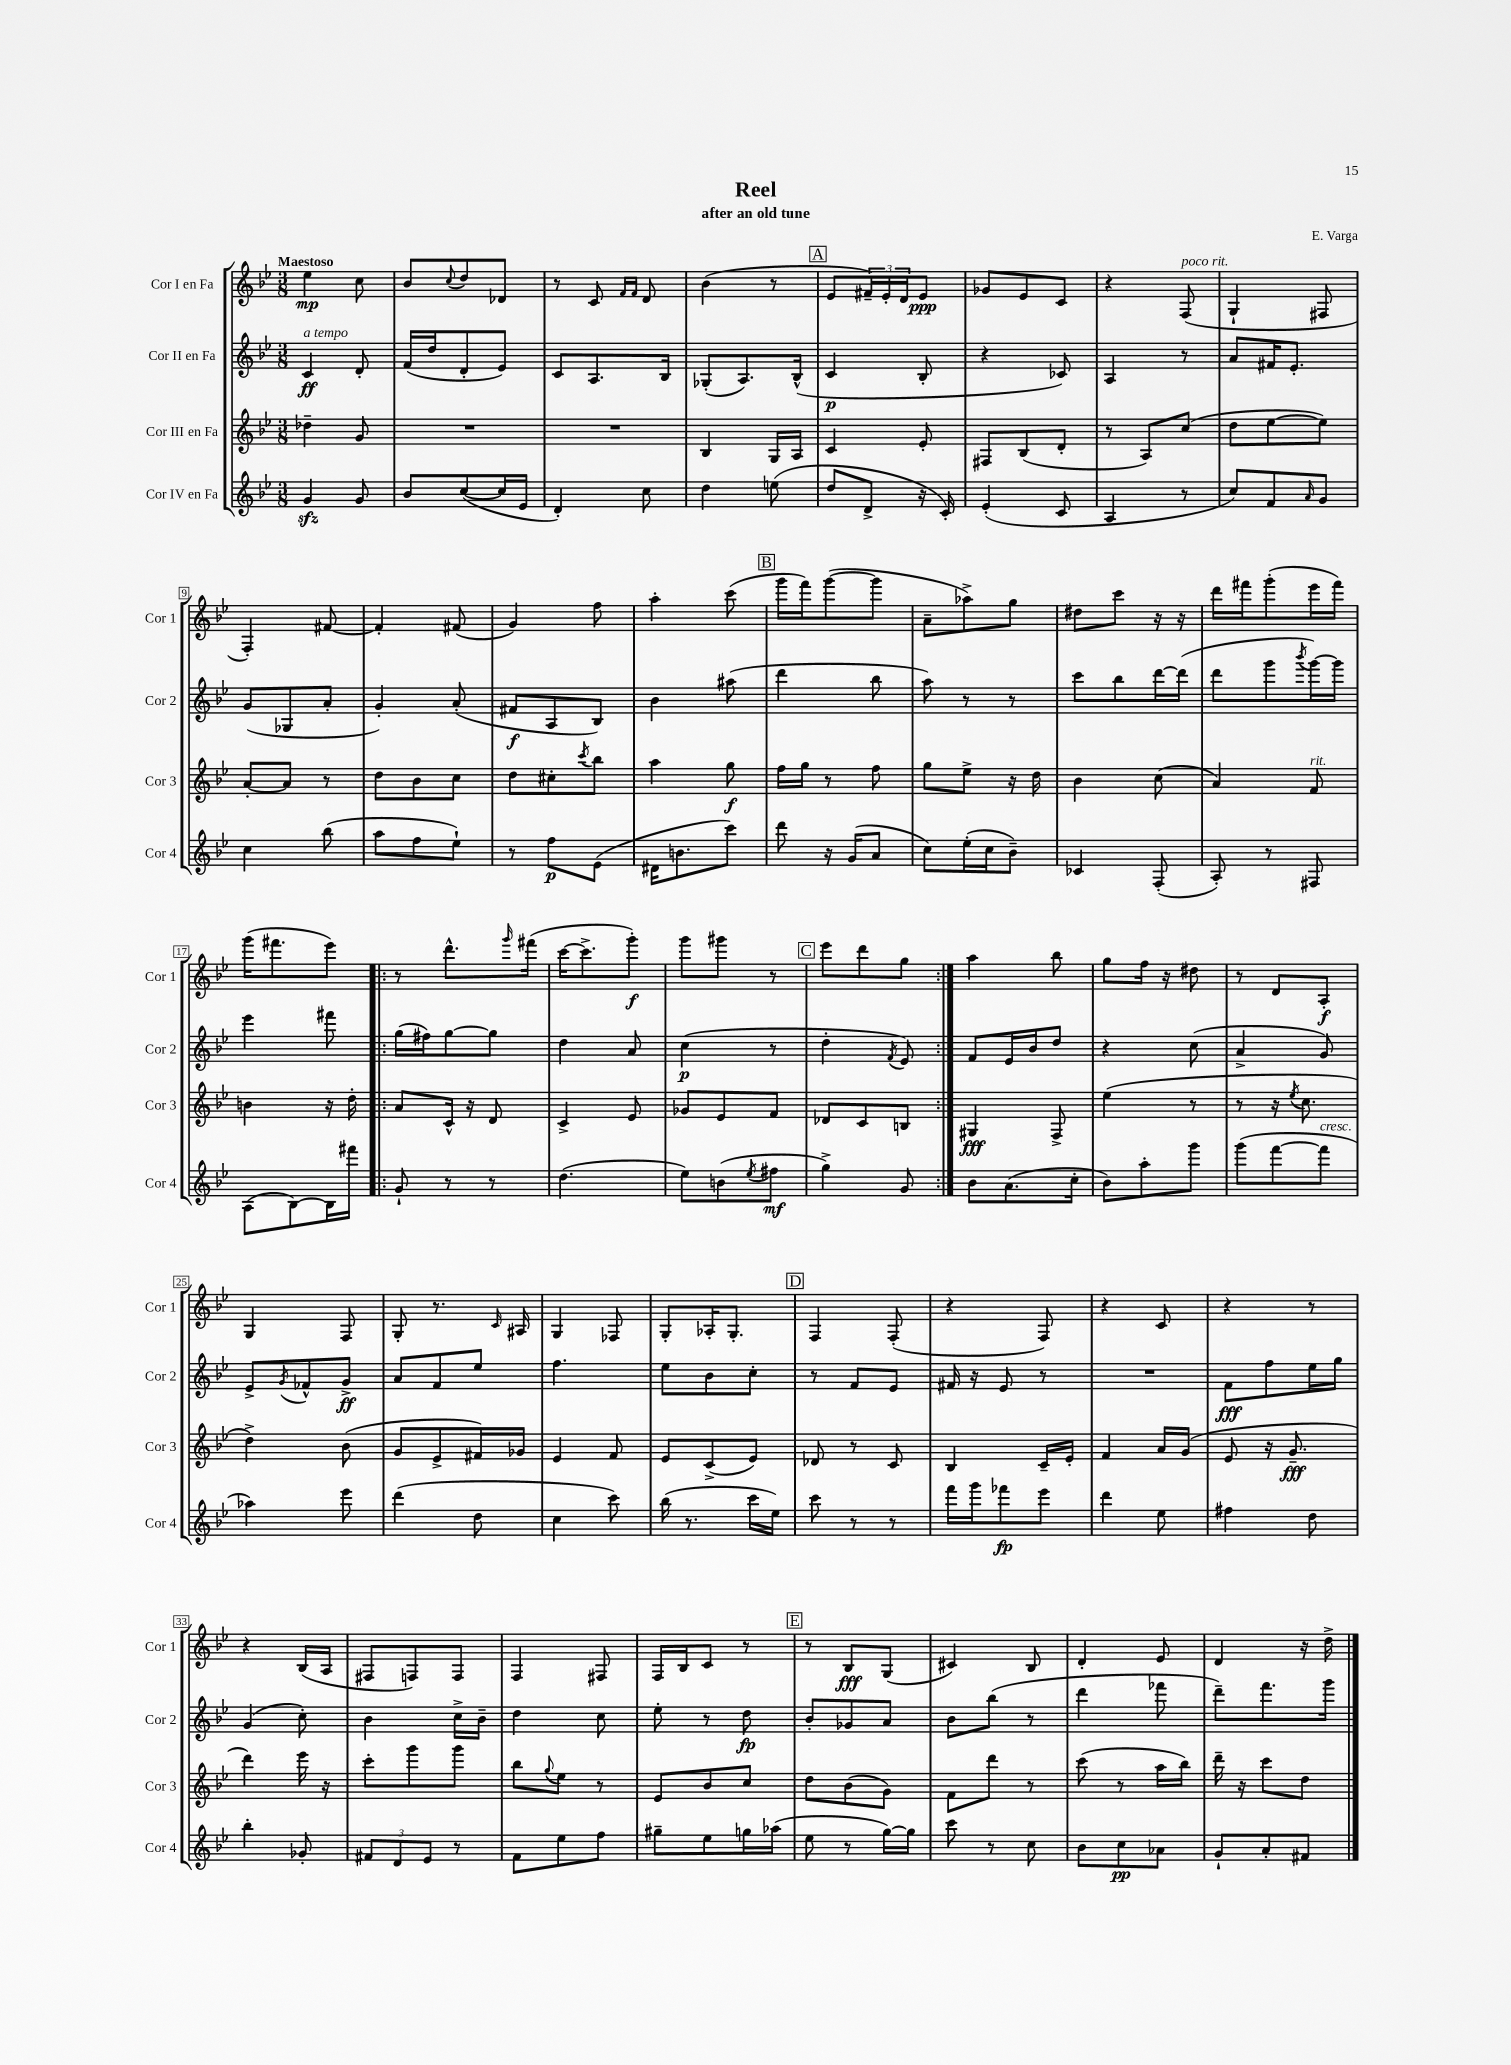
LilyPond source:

\header { title = "Reel" composer = "E. Varga" subtitle = "after an old tune" }
<<
\new StaffGroup <<
\new Staff = "s0" \with { instrumentName = "Cor I en Fa" shortInstrumentName = "Cor 1" } {
    \clef treble \key bes \major \numericTimeSignature \time 3/8 \tempo "Maestoso"
    ees''4\mp c''8 |
    bes'8 \appoggiatura { c''8 } d''8 des'8 |
    r8 c'8 \grace { f'16 f'16 } d'8 |
    bes'4( r8 |
    \mark \markup { \box "A" } ees'8 \tuplet 3/2 { fis'16--) ees'16-. d'16 } ees'8\ppp |
    ges'8 ees'8 c'8 |
    r4 f8^\markup { \italic "poco rit." }( |
    g4-! fis8 |
    f4-.) fis'8~ |
    fis'4-. fis'8( |
    g'4) f''8 |
    a''4-. c'''8( |
    \mark \markup { \box "B" } g'''16 f'''16) g'''8~( g'''8 |
    a'8-- aes''8->) g''8 |
    dis''8 c'''8 r16 r16 |
    d'''16 fis'''16 g'''8-.( ees'''16 fis'''16) |
    g'''16( fis'''8. ees'''8) |
    \repeat volta 2 { r8 d'''8.-^ \grace { g'''16 } fis'''16( |
    c'''16~ c'''8.-> g'''8-.\f) |
    g'''8 gis'''8 r8 |
    \mark \markup { \box "C" } ees'''8 d'''8 g''8 | }
    a''4 bes''8 |
    g''8 f''16 r16 dis''8 |
    r8 d'8 a8-.\f |
    g4 f8 |
    g8-. r8. \grace { c'16 } ais16 |
    g4 fes8 |
    g8-. aes16-. g8.-. |
    \mark \markup { \box "D" } f4 f8-.( |
    r4 f8) |
    r4 c'8 |
    r4 r8 |
    r4 bes16( a16 |
    fis8 f8) f8 |
    f4 fis8 |
    f16 bes16 c'8 r8 |
    \mark \markup { \box "E" } r8 bes8\fff g8( |
    cis'4) bes8 |
    d'4-. ees'8 |
    d'4 r16 d''16-> \bar "|." |
}
\new Staff = "s1" \with { instrumentName = "Cor II en Fa" shortInstrumentName = "Cor 2" } {
    \clef treble \key bes \major \numericTimeSignature \time 3/8
    c'4\ff^\markup { \italic "a tempo" } d'8-. |
    f'16( d''16 d'8-. ees'8) |
    c'8 a8. bes16 |
    ges8-.( a8.) bes16-^( |
    \mark \markup { \box "A" } c'4\p bes8-. |
    r4 ces'8) |
    a4 r8 |
    a'8 fis'16 ees'8.-. |
    g'8( ges8 a'8-. |
    g'4-.) a'8-.( |
    fis'8\f a8 bes8) |
    bes'4 ais''8( |
    \mark \markup { \box "B" } d'''4 bes''8 |
    a''8) r8 r8 |
    c'''8 bes''8 d'''16~ d'''16( |
    d'''8 g'''8 \acciaccatura { bes'''8 } g'''16~) g'''16 |
    ees'''4 fis'''8 |
    \repeat volta 2 { g''16( fis''16) g''8~ g''8 |
    d''4 a'8 |
    c''4\p( r8 |
    \mark \markup { \box "C" } d''4-. \acciaccatura { f'8 } ees'8) | }
    f'8 ees'16 bes'16 d''8 |
    r4 c''8( |
    a'4-> g'8) |
    ees'8-> \acciaccatura { g'8 } fes'8-^ g'8->\ff |
    a'8 f'8 ees''8 |
    f''4. |
    ees''8 bes'8 c''8-. |
    \mark \markup { \box "D" } r8 f'8 ees'8 |
    fis'16 r16 ees'8 r8 |
    R4. |
    f'8\fff f''8 ees''16 g''16 |
    g'4( c''8-.) |
    bes'4 c''16-> bes'16-- |
    d''4 c''8 |
    ees''8-. r8 d''8\fp |
    \mark \markup { \box "E" } bes'8-. ges'8 a'8 |
    bes'8 bes''8( r8 |
    d'''4 fes'''8 |
    d'''8--) f'''8. g'''16 \bar "|." |
}
\new Staff = "s2" \with { instrumentName = "Cor III en Fa" shortInstrumentName = "Cor 3" } {
    \clef treble \key bes \major \numericTimeSignature \time 3/8
    des''4-- g'8 |
    R4. |
    R4. |
    bes4 g16 a16 |
    \mark \markup { \box "A" } c'4 ees'8-. |
    fis8 bes8( d'8-. |
    r8 a8) c''8( |
    d''8 ees''8~ ees''8) |
    a'8~-. a'8 r8 |
    d''8 bes'8 c''8 |
    d''8 cis''8-. \acciaccatura { c'''8 } bes''8 |
    a''4 g''8\f |
    \mark \markup { \box "B" } f''16 g''16 r8 f''8 |
    g''8 ees''8-> r16 d''16 |
    bes'4 c''8( |
    a'4) f'8^\markup { \italic "rit." } |
    b'4 r16 d''16-. |
    \repeat volta 2 { a'8 c'16-^ r16 d'8 |
    c'4-> ees'8 |
    ges'8 ees'8 f'8 |
    \mark \markup { \box "C" } des'8 c'8 b8 | }
    gis4\fff f8-> |
    ees''4( r8 |
    r8 r16 \acciaccatura { ees''8 } c''8. |
    d''4->) bes'8( |
    g'8 ees'8-> fis'16) ges'16 |
    ees'4 f'8 |
    ees'8 c'8->( ees'8) |
    \mark \markup { \box "D" } des'8 r8 c'8 |
    bes4 c'16-- ees'16-. |
    f'4 a'16 g'16( |
    ees'8 r16 g'8.--\fff |
    d'''4) ees'''16 r16 |
    c'''8-. g'''8 g'''8 |
    bes''8 \appoggiatura { g''8 } ees''8 r8 |
    ees'8 bes'8 c''8 |
    \mark \markup { \box "E" } d''8 bes'8( g'8) |
    f'8 d'''8 r8 |
    c'''8( r8 a''16 bes''16) |
    d'''16-- r16 c'''8 d''8 \bar "|." |
}
\new Staff = "s3" \with { instrumentName = "Cor IV en Fa" shortInstrumentName = "Cor 4" } {
    \clef treble \key bes \major \numericTimeSignature \time 3/8
    g'4\sfz g'8 |
    bes'8 c''8~( c''16 ees'16 |
    d'4-.) c''8 |
    d''4 e''8( |
    \mark \markup { \box "A" } d''8 d'8-> r16 c'16-.) |
    ees'4-.( c'8 |
    a4 r8 |
    c''8) f'8 \grace { a'16 } g'8 |
    c''4 bes''8( |
    a''8 f''8 ees''8-!) |
    r8 f''8\p ees'8( |
    dis'16 b'8. c'''8) |
    \mark \markup { \box "B" } d'''8 r16 g'16( a'8 |
    c''8) ees''16-.( c''16 bes'8--) |
    ces'4 f8-.( |
    a8-.) r8 fis8 |
    a8( bes8~) bes16 fis'''16 |
    \repeat volta 2 { g'8-! r8 r8 |
    d''4.( |
    ees''8) b'8( \acciaccatura { ees''8 } fis''8\mf |
    \mark \markup { \box "C" } g''4->) g'8 | }
    bes'8 a'8.( c''16-. |
    bes'8) a''8-. g'''8 |
    g'''8( f'''8~ f'''8^\markup { \italic "cresc." } |
    aes''4) ees'''8 |
    d'''4( d''8 |
    c''4 c'''8) |
    bes''16( r8. c'''16 ees''16) |
    \mark \markup { \box "D" } c'''8 r8 r8 |
    f'''16 g'''16 fes'''8\fp ees'''8 |
    d'''4 ees''8 |
    fis''4 d''8 |
    bes''4-. ges'8-. |
    \tuplet 3/2 { fis'8 d'8 ees'8 } r8 |
    f'8 ees''8 f''8 |
    gis''8-- ees''8 g''16 aes''16( |
    \mark \markup { \box "E" } ees''8 r8 g''16~) g''16 |
    c'''8 r8 c''8 |
    bes'8 c''8\pp aes'8 |
    g'8-! a'8-. fis'8 \bar "|." |
}
>>
>>
\layout { \context { \Score \override BarNumber.stencil = #(make-stencil-boxer 0.1 0.3 ly:text-interface::print) } }
